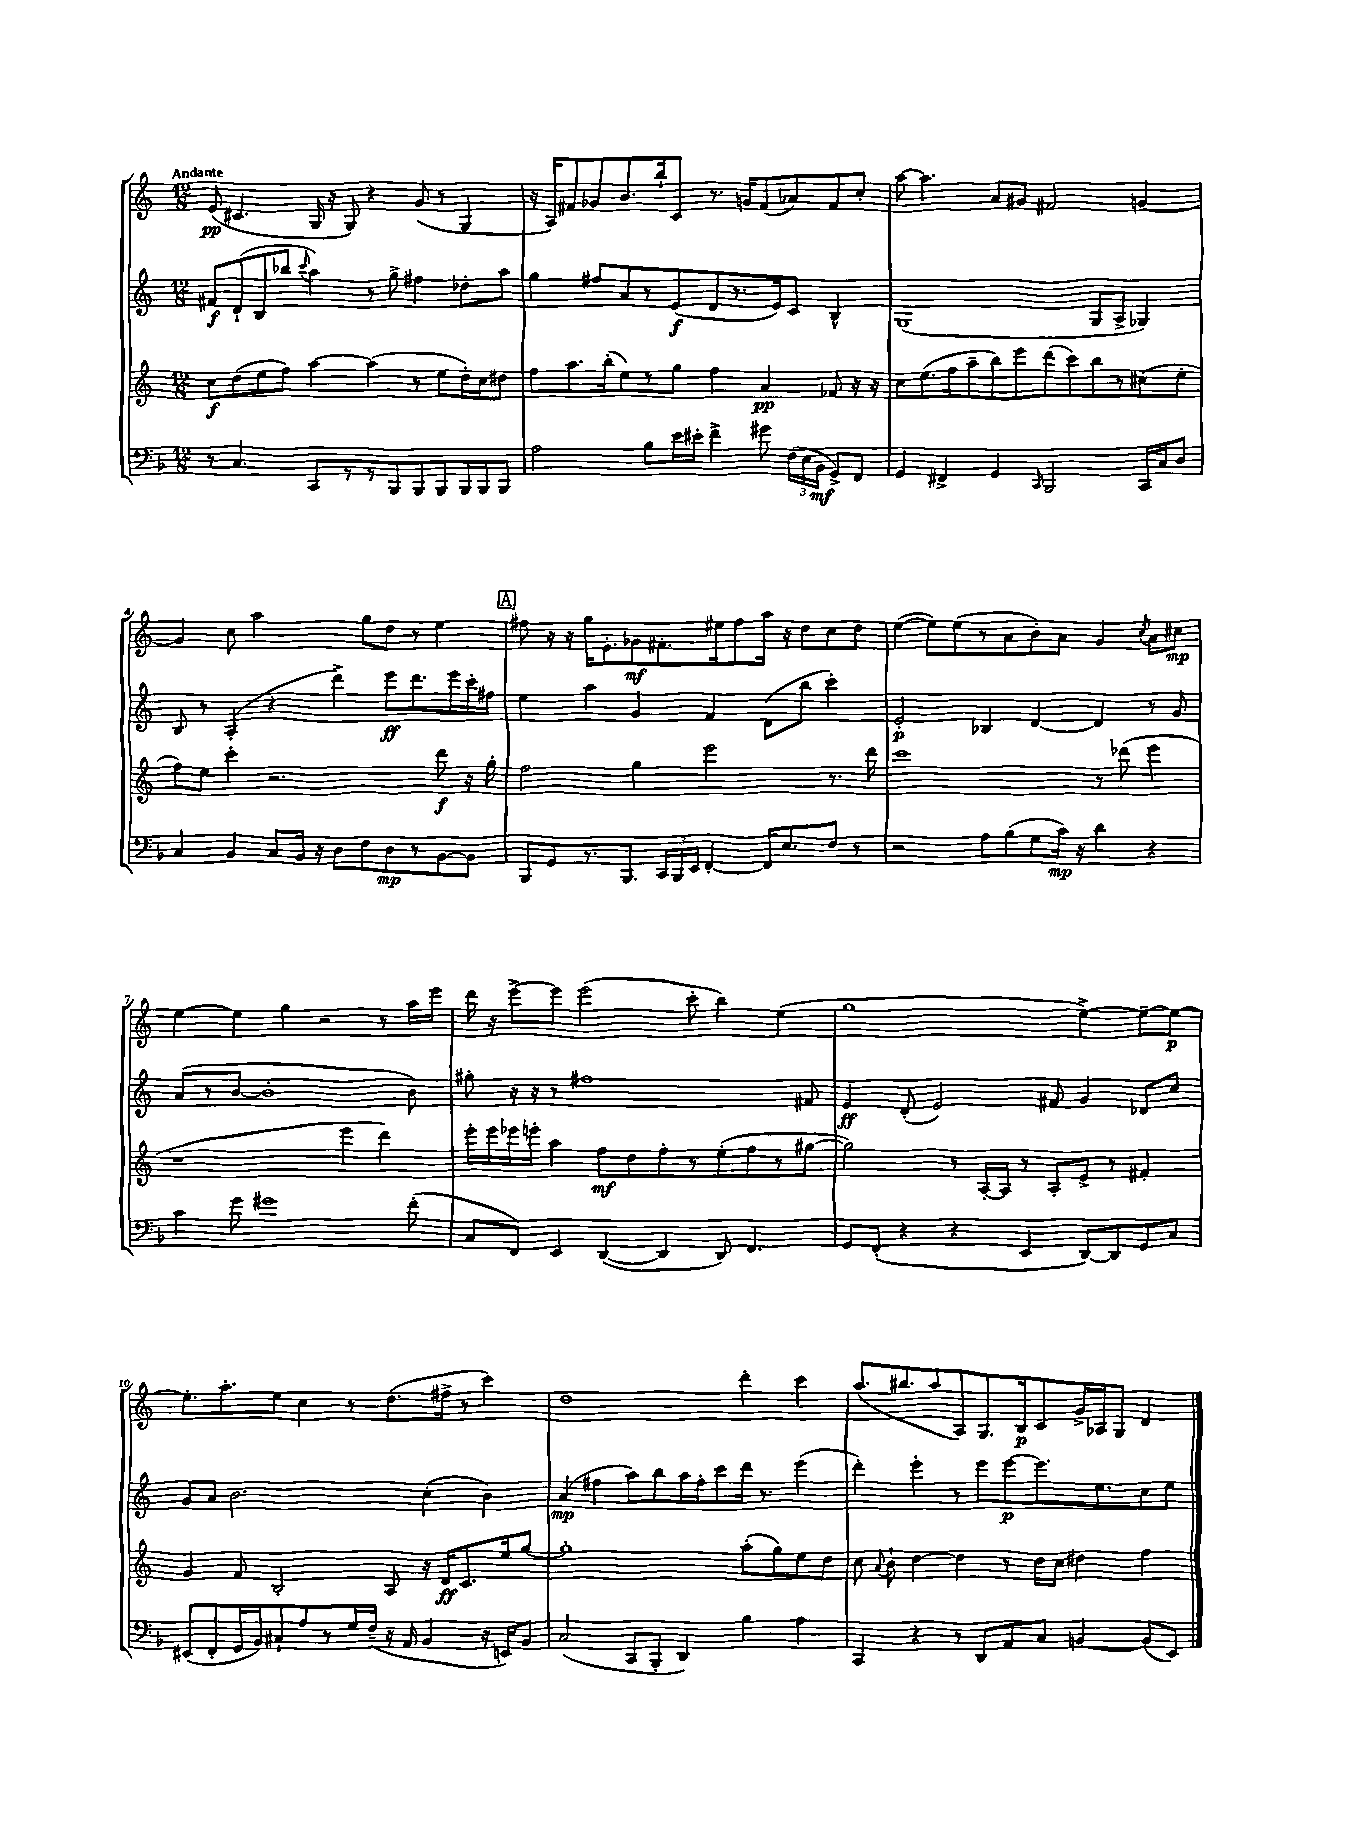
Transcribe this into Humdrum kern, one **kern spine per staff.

**kern	**kern	**kern	**kern
*staff4	*staff3	*staff2	*staff1
*clefF4	*clefG2	*clefG2	*clefG2
*k[b-]	*k[]	*k[]	*k[]
*M12/8	*M12/8	*M12/8	*M12/8
8r	8cc\L	8f#/L	(8e/
4.C/	(8dd\	(8d`/	4.c#/
.	8ee\	8B/	.
.	8ff\J)	8bb-/J	.
.	.	8qqccc/	.
8CC/L	[4aa\	4aa\)	16G/
.	.	.	16r
8r	.	.	8G/)
8r	(4aa\]	8r	4r
8BBB-/	.	8gg^\	.
8BBB-/	8r	4ff#\	(8g/
8BBB-/	8ee\L	.	8r
16BBB-/L	16dd'\L)	8dd-'\L	4G/
16BBB-/J	16cc\J	.	.
8BBB-/J	8dd#\J	8aa\J	.
=	=	=	=
2A\	8ff\L	4gg\	16r
.	.	.	16A/LK)
.	8.aa\	.	8f#/
.	.	8ff#/L	8g-/
.	(16bb'\k	.	.
.	8ee\)	8a/	8.b/
8B-\L	8r	8r	.
.	.	.	16bb`/k
16e\L	8gg\J	(8e/	8c/J
16e#'\JJ	.	.	.
4f^\	4ff\	8d/	8.r
.	.	8.r	.
.	.	.	16g/LK
8g#\	4a/	.	(8f#/
.	.	16e/k)	.
(24F\LL	.	8c/J	8a-/)
24E\	.	.	.
24BB-\JJ	.	.	.
8GG^/L)	8f-/	4B^^/	8f#/
8FF/J	16r	.	8cc'/J
.	16r	.	.
=	=	=	=
4GG/	8cc\L	(1G	[8aa\
.	(8.ee\	.	4.aa\]
4FF#^/	.	.	.
.	16ff\k	.	.
.	8aa~\	.	.
4GG/	8bb\)	.	8a/L
.	8eee\	.	8g#/J
16qqCC/	.	.	.
2BBB-/	(8ddd\	.	2f#/
.	8ccc\)	.	.
.	8bb\	8G/L	.
.	8r	8A^/J	.
16CC/LL	(8cc#\	4G-/)	[4g/
16C/J	.	.	.
8D/J	8ee'\J	.	.
=	=	=	=
4C/	8ff\L)	8B/	4g/]
.	8ee\J	8r	.
4BB-/	4ccc'\	(4A'/	8cc\
.	.	.	2aa\
8C/L	2.r	4r	.
16BB-/Jk	.	.	.
16r	.	.	.
8D\L	.	4ddd^\)	.
8F\	.	.	8gg\L
8D\	.	8eee\L	8dd\J
8r	.	8.ddd\	8r
[8BB-\	8ddd\	.	4ee\
.	.	16eee\L	.
8BB-\]J	16r	16ccc'\	.
.	16gg'\	16ff#\JJ	.
=	=	=	=
8BBB-/L	2ff\	4ee\	8ff#\
8GG/	.	.	16r
.	.	.	16r
8.r	.	4aa\	16gg\LK
.	.	.	8.e'\
8.BBB-/J	.	.	.
.	4gg\	4g/	8g-\
24CC/LL	.	.	8.f#'\
24BBB-/	.	.	.
24EE/JJ	.	.	.
[4FF'/	2eee\	4f/	.
.	.	.	16ee#\k
.	.	.	8ff#\
16FF/]LK	.	(8d\L	16aa\Jk
8.E/	.	.	16r
.	.	8bb\J	8dd\L
8F/J	8.r	4ccc'\)	8cc\
8r	.	.	8dd\J
.	16ddd\	.	.
=	=	=	=
2r	1ccc	2e'/	([4ee\
.	.	.	8ee\]L)
.	.	.	(8ee\
8A\L	.	4B-/	8r
(8B-\	.	.	8a\
8G\	.	[4d/	8b'\)
16c\Jk)	.	.	8a\J
16r	.	.	.
4d\	8r	4d/]	4g/
.	(8ddd-\	.	.
.	.	.	8qcc/
4r	4eee\	8r	8a\L
.	.	8g/	8cc#\J
=	=	=	=
4c\	1r	(8a/L	[4ee\
.	.	8r	.
8g\	.	[8b/J	4ee\]
1g#	.	1b']	.
.	.	.	4gg\
.	.	.	2r
.	4eee\	.	.
.	4ddd\)	.	8r
(8f'\	.	8b\)	16aa\LL
.	.	.	16eee\JJ
=	=	=	=
8C/L	16eee'\LL	8gg#'\	16ddd\
.	16eee\	.	16r
8FF/J)	16eee-\	16r	[8eee^\L
.	16eee'\JJ	16r	.
4EE/	4aa\	8r	8eee\]J
.	.	1ff#	(2eee\
([4DD/	8ff\L	.	.
.	8dd\	.	.
4DD/]	8ff'\	.	.
.	8r	.	8ccc'\
8DD/)	(8ee'\	.	4bb\)
4.FF/	8ff\	.	.
.	8r	.	(4ee\
.	[8gg#\J	8f#/	.
=	=	=	=
8GG/L	2gg#\])	4e/	1gg
(8FF'/J	.	.	.
4r	.	(8d'/	.
.	.	2e/)	.
4r	8r	.	.
.	[16A'/LL	.	.
.	16A/]JJ	.	.
4EE/	8r	.	.
.	8A'/L	8f#/	.
[8DD/L)	8e^/J	4g/	[4ee^\)
8DD/]	8r	.	.
8GG/	4f#'/	8d-/L	8ee~\_L
8C/J	.	8cc/J	8ee\_J
=	=	=	=
(8EE#/L	4g/	8g/L	8.ee'\]L
8FF'/	.	8a/J	.
.	.	.	8.aa'\
16GG/L	8f/	2.b\	.
16BB-/J)	.	.	.
8C#`/	2B'/	.	8ee\J
8A/	.	.	4cc\
8r	.	.	.
16G/L	.	.	8r
(16F~/JJ	.	.	.
16r	8A/	.	(8.dd\L
16AA/	.	.	.
4BB-/	16r	(4cc'\	.
.	16d/LK	.	16ff#^\Jk
.	8.c/	.	8r
16r	.	4b\)	4ccc\)
16EE/LK)	16ee/k	.	.
8BB-/J	[8gg/J	.	.
=	=	=	=
(2C/	1gg']	(4a/	1dd
.	.	4ff#\	.
8CC/L	.	8aa\L)	.
8BBB-'/J	.	8bb\	.
4DD/)	.	16aa\L	.
.	.	16ff#'\J	.
.	.	8ccc\	.
4B-\	(8aa'\L	16ddd\Jk	4ddd'\
.	.	8.r	.
.	8gg\)	.	.
4A\	8ee\	(4eee\	4ccc\
.	8dd\J	.	.
=	=	=	=
4CC/	8cc\	4ddd'\)	(8.aa/L
.	8qqa/	.	.
.	8b`\	.	.
.	.	.	8.bb#/
4r	[4dd\	4eee'\	.
.	.	.	8aa/
8r	4dd\]	8r	8A/)
8DD/L	.	8eee\L	8.G/
8AA/	8r	[8eee\	.
.	.	.	16B/k
8C/J	16dd\LL	8.eee\]	8c/
.	16cc\JJ	.	.
[4BB/	4dd#\	.	16g^/L
.	.	8.ee\	16A-/J
.	.	.	8G/J
(8BB/]L	4ff\	8cc\	4d/
8EE/J)	.	8ee\J	.
==	==	==	==
*-	*-	*-	*-
